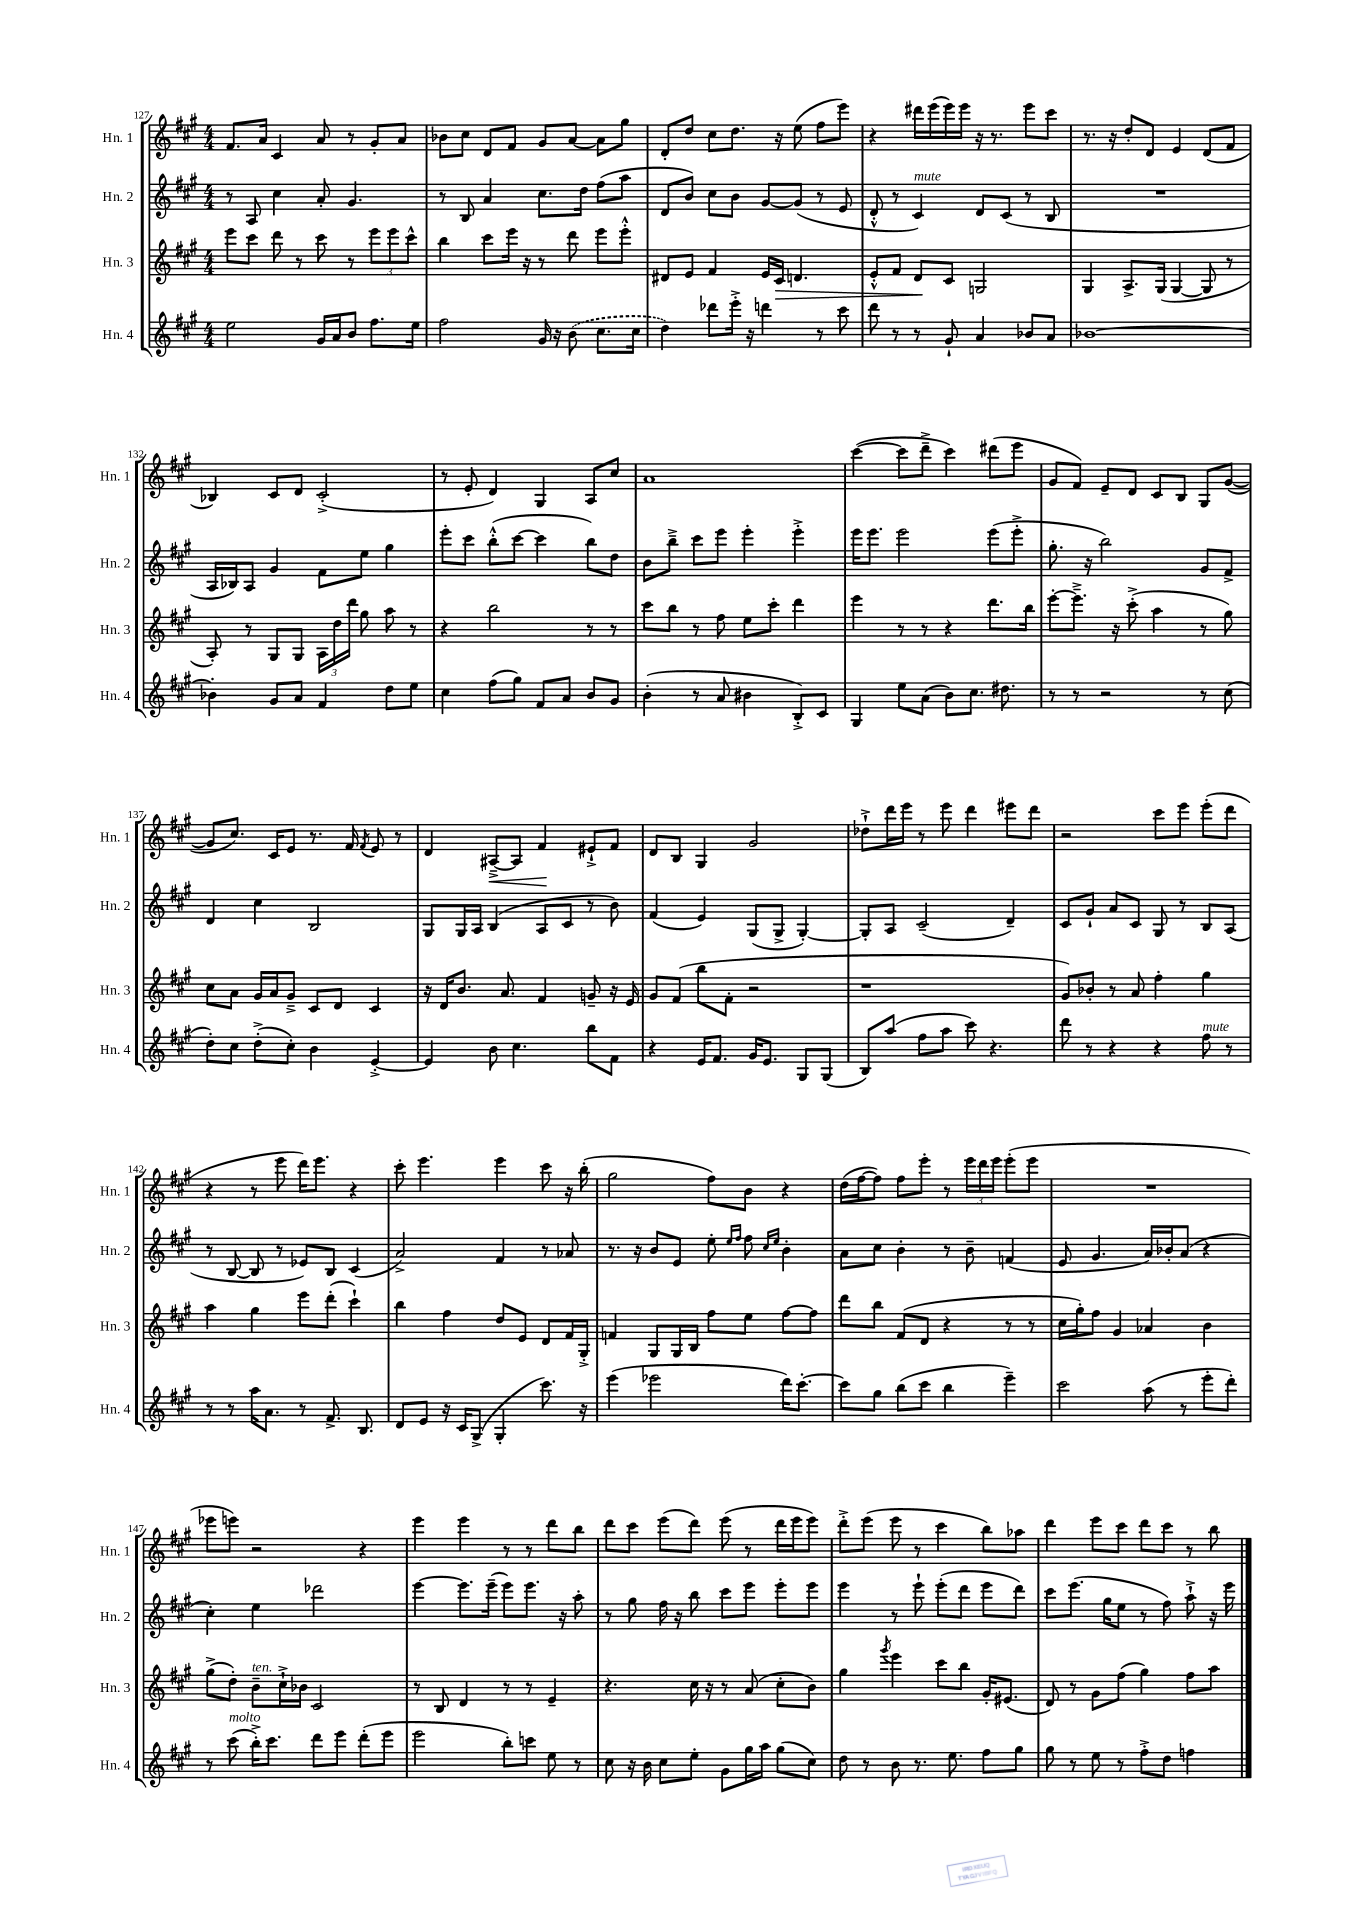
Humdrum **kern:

**kern	**kern	**kern	**kern
*staff4	*staff3	*staff2	*staff1
*clefG2	*clefG2	*clefG2	*clefG2
*k[f#c#g#]	*k[f#c#g#]	*k[f#c#g#]	*k[f#c#g#]
*M4/4	*M4/4	*M4/4	*M4/4
2ee	8eee	8r	8.f#
.	8ccc#	8A	.
.	.	.	16a
.	8ddd	4cc#	4c#
.	8r	.	.
16g#	8ccc#	8a'	8a
16a	.	.	.
8b	8r	4.g#	8r
8.ff#	12eee	.	8g#'
.	12eee	.	.
.	.	.	8a
.	12ccc#^^	.	.
16ee	.	.	.
=	=	=	=
2ff#	4bb	8r	8b-
.	.	8B	8cc#
.	8ccc#	4a	8d
.	16eee	.	8f#
.	16r	.	.
16g#	8r	8.cc#	8g#
16r	.	.	.
(8b	8ddd	.	[8a
.	.	16dd	.
8.cc#	8eee	(8ff#	8a]
.	8eee'^^	8aa	8gg#
16cc#	.	.	.
=	=	=	=
4dd)	8d#	8d	8d'
.	8e	8b)	8dd
8ddd-	4f#	8cc#	8cc#
16eee'^	.	8b	8.dd
16r	.	.	.
4ddd	16e	[8g#	.
.	16c#	.	16r
.	4.d	(8g#]	(8ee
8r	.	8r	8ff#
8ccc#	.	8e	8eee)
=	=	=	=
8ddd	8e'^^	8d'^^	4r
8r	8f#	8r	.
8r	8d	4c#)	16ddd#
.	.	.	(16eee
8g#`	8c#	.	16eee)
.	.	.	16eee
4a	2G	8d	16r
.	.	.	8.r
.	.	(8c#	.
8b-	.	8r	8eee
8a	.	8B	8ccc#
=	=	=	=
[1b-	4G#	1r	8.r
.	.	.	16r
.	8.A^	.	8dd'
.	.	.	8d
.	(16G#	.	.
.	[4G#	.	4e
.	8G#]	.	(8d
.	8r	.	8f#
=	=	=	=
4b-']	8A')	16A	4B-)
.	.	16B-)	.
.	8r	8A	.
8g#	8G#	4g#	8c#
8a	8G#	.	8d
4f#	24A	8f#	(2c#'^
.	24dd	.	.
.	24ddd	.	.
.	8gg#	8ee	.
8dd	8aa	4gg#	.
8ee	8r	.	.
=	=	=	=
4cc#	4r	8eee'	8r
.	.	8ccc#	8e'
(8ff#	2bb	(8bb'^^	4d)
8gg#)	.	[8ccc#	.
8f#	.	4ccc#]	4G#
8a	.	.	.
8b	8r	8bb)	8A
8g#	8r	8dd	8cc#
=	=	=	=
(4b'	8ccc#	8b	1a
.	8bb	8bb~^	.
8r	8r	8ccc#	.
8a	8ff#	8eee	.
4b#	8ee	4eee'	.
.	8ccc#'	.	.
8B'^)	4ddd	4eee'^	.
8c#	.	.	.
=	=	=	=
4G#	4eee	16eee	([4ccc#
.	.	8.eee	.
8ee	8r	2eee	8ccc#]
(8a	8r	.	8ddd~^
8b)	4r	.	4ccc#)
8.cc#	.	.	.
.	8.ddd	(8eee	(8ddd#
8.dd#	.	.	.
.	.	8eee'^	8eee
.	16bb	.	.
=	=	=	=
8r	[8eee'	8.gg#'	8g#
8r	8.eee~^]	.	8f#)
.	.	16r	.
2r	.	2bb)	8e~
.	16r	.	.
.	(8ccc#'^	.	8d
.	4aa	.	8c#
.	.	.	8B
8r	8r	8g#	8G#
(8cc#	8gg#)	8f#^	([8g#
=	=	=	=
8dd')	8cc#	4d	8g#]
8cc#	8a	.	8.cc#)
(8dd'^	16g#	4cc#	.
.	16a	.	16c#
8cc#')	8g#~^	.	8e
4b	8c#	2B	8.r
.	8d	.	.
.	.	.	16f#
.	.	.	8qf#
[4e'^	4c#	.	8e
.	.	.	8r
=	=	=	=
4e]	16r	8G#	4d
.	16d	.	.
.	8.b	16G#	.
.	.	16A	.
8b	.	(4B	[8A#~^
.	8.a	.	.
4.cc#	.	.	8A#]
.	4f#	8A	4f#
.	.	8c#	.
8bb	8g~	8r	8e#`^
8f#	16r	8b)	8f#
.	16e	.	.
=	=	=	=
4r	8g#	(4f#	8d
.	(8f#	.	8B
16e	8bb	4e)	4G#
8.f#	.	.	.
.	8f#'	.	.
16g#	2r	(8G#	2g#
8.e	.	.	.
.	.	8G#^	.
8G#	.	[4G#')	.
(8G#	.	.	.
=	=	=	=
8B)	1r	8G#']	8dd-`^
(8aa	.	8A	16ddd
.	.	.	16eee
8ff#	.	(2c#~	8r
8aa	.	.	8eee
8ccc#)	.	.	4ddd
4.r	.	.	.
.	.	4d~)	8eee#
.	.	.	8ddd
=	=	=	=
8ddd	8g#)	8c#	2r
8r	8b-'	8g#`	.
4r	8r	8a	.
.	8a	8c#	.
4r	4ff#'	8G#	8ccc#
.	.	8r	8eee
8ff#	4gg#	8B	(8eee'
8r	.	(8A	8ddd
=	=	=	=
8r	4aa	8r	4r
8r	.	[8B	.
16aa	4gg#	8B]	8r
8.a	.	.	.
.	.	8r	8eee
8r	8eee	8e-)	16ddd)
.	.	.	8.eee
8.f#^	(8ddd'	8B	.
.	4ccc#`)	(4c#	4r
8.B	.	.	.
=	=	=	=
8d	4bb	2a^)	8ccc#'
8e	.	.	4.eee
16r	4ff#	.	.
16c#	.	.	.
(8G#^	.	.	.
4G#'	8dd	4f#	4eee
.	8e	.	.
8.ccc#)	8d	8r	8ccc#
.	16f#	8a-	16r
16r	16G#'^	.	(16bb'
=	=	=	=
(4eee	4f	8.r	2gg#
.	.	16r	.
2eee-	8G#	8b	.
.	16G#	8e	.
.	16B	.	.
.	8ff#	8ee'	8ff#)
.	.	16qqee	.
.	.	16qqff#	.
.	8ee	8ff#	8b
.	.	16qqcc#	.
.	.	16qqee	.
16ddd)	[8ff#	4b'	4r
[8.ccc#'	.	.	.
.	8ff#]	.	.
=	=	=	=
8ccc#]	8ddd	8a	(16dd
.	.	.	[16ff#
8gg#	8bb	8cc#	8ff#])
(8bb	(8f#	4b'	8ff#
8ccc#	8d	.	8eee'
4bb	4r	8r	8r
.	.	8b~	24eee
.	.	.	24ddd
.	.	.	24eee
4eee~)	8r	(4f	(8eee'
.	8r	.	8eee
=	=	=	=
2ccc#	16cc#	8e	1r
.	16gg#')	.	.
.	8ff#	4.g#	.
.	4g#	.	.
(8aa	4a-	16a)	.
.	.	16b-'	.
8r	.	(8a	.
8eee'	4b	4r	.
8ddd')	.	.	.
=	=	=	=
8r	(8gg#^	4cc#')	8eee-
(8ccc#	8dd')	.	8eee)
16bb'^)	8b~	4ee	2r
8.ccc#	.	.	.
.	16cc#`^	.	.
.	16b-	.	.
8ddd	2c#	2ddd-	.
8eee	.	.	.
(8ddd'	.	.	4r
8eee	.	.	.
=	=	=	=
2eee	8r	[4eee	4eee
.	8B	.	.
.	4d	8.eee]	4eee
.	.	(16eee~	.
8bb')	8r	8eee)	8r
8ccc	8r	8.eee	8r
8ee	4e~	.	8ddd
.	.	16r	.
8r	.	8aa'	8bb
=	=	=	=
8cc#	4.r	8r	8ddd
16r	.	8gg#	8ccc#
16b	.	.	.
8cc#	.	16ff#	(8eee
.	.	16r	.
8ee'	16cc#	8bb	8ddd)
.	16r	.	.
8g#	8r	8ccc#	(8eee
16gg#	(8a	8eee	8r
16aa	.	.	.
(8gg#	8cc#'	8eee'	16ddd
.	.	.	16eee
8cc#)	8b)	8eee	8eee)
=	=	=	=
8dd	4gg#	4eee	8ddd'^
8r	.	.	(8eee
.	8qggg#	.	.
8b	4eee	8r	8eee
8.r	.	8eee`	8r
.	8ccc#	(8eee'	4ccc#
8.ee	.	.	.
.	8bb	8ddd	.
8ff#	16g#'	8eee	8bb)
.	(8.e#	.	.
8gg#	.	8ddd)	8aa-
=	=	=	=
8gg#	8d)	8ccc#	4ddd
8r	8r	(8.eee	.
8ee	8g#	.	8eee
.	.	16gg#	.
8r	(8ff#	8ee	8ccc#
8ff#'^	4gg#)	8r	8ddd
8dd	.	8ff#)	8ccc#
4ff	8ff#	8aa`^	8r
.	8aa	16r	8bb
.	.	16eee	.
==	==	==	==
*-	*-	*-	*-
